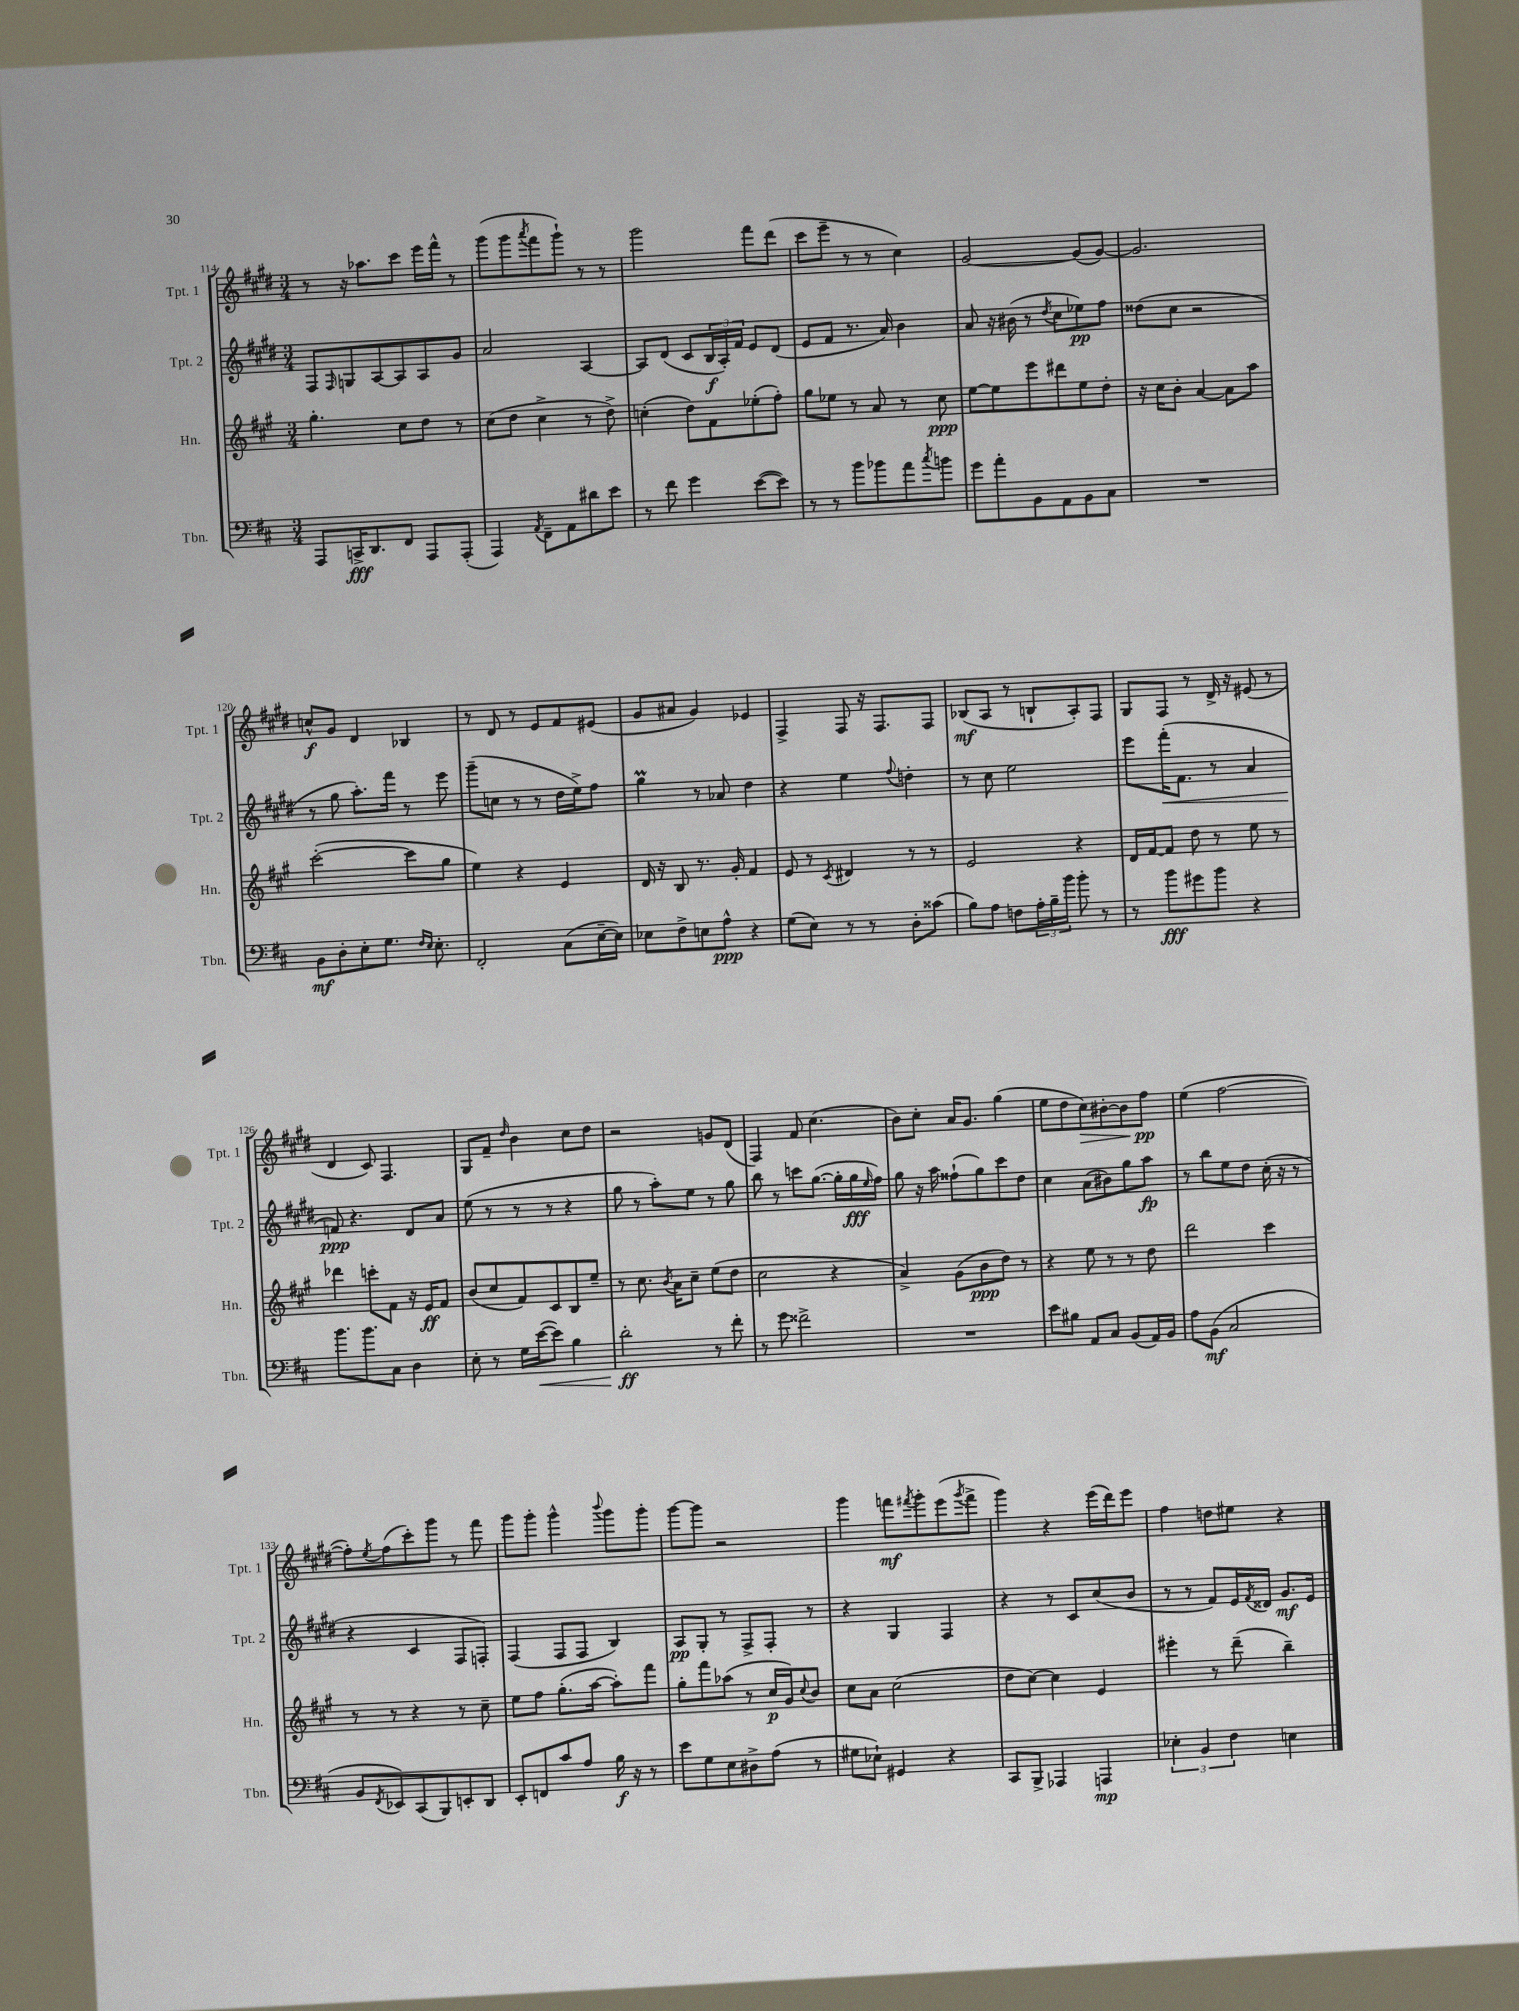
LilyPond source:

<<
\new StaffGroup <<
\new Staff = "s0" \with { instrumentName = "Tpt. 1" shortInstrumentName = "Tpt. 1" } {
    \clef treble \key e \major \numericTimeSignature \time 3/4
    r8 r16 aes''8. cis'''8 e'''16 fis'''16-^ r8 |
    gis'''8( gis'''8 \acciaccatura { a'''8 } fis'''8 gis'''8-!) r8 r8 |
    gis'''2 fis'''8 dis'''8( |
    cis'''8 e'''8-- r8 r8 cis''4) |
    gis'2~ gis'8( gis'8~) |
    gis'2. |
    c''8-^\f gis'8 dis'4 bes4 |
    r8 dis'8 r8 e'8 fis'8 eis'8( |
    gis'8 ais'8 gis'4) ees'4 |
    fis4-> fis8 r16 fis8. fis8 |
    bes8\mf( a8 r8 b8-! a8-.) fis8 |
    gis8 fis8 r8 dis'16-> r16 eis'8( r8 |
    dis'4 cis'8) fis4. |
    gis8 fis'8-- \grace { dis''16 } b'4 cis''8 dis''8 |
    r2 g'8 dis'8( |
    fis4) fis'8 cis''4.( |
    b'8) cis''8-. a'16 gis'8. gis''4( |
    e''8 dis''8 cis''8\>) bis'8~-. bis'8 fis''8\pp\! |
    e''4( fis''2~ |
    fis''8-.) \acciaccatura { e''8 } fis''8( cis'''8-.) gis'''8 r8 fis'''8 |
    gis'''8 gis'''8-. gis'''4-^ \appoggiatura { b'''8 } gis'''8 gis'''8-. |
    gis'''8~ gis'''8 r2 |
    gis'''4 f'''8\mf \acciaccatura { fis'''8 } gis'''8-. e'''8( \acciaccatura { gis'''8 } fis'''8-> |
    gis'''4) r4 e'''16( dis'''16) e'''8 |
    fis''4 d''8 eis''8 r4 \bar "|." |
}
\new Staff = "s1" \with { instrumentName = "Tpt. 2" shortInstrumentName = "Tpt. 2" } {
    \clef treble \key e \major \numericTimeSignature \time 3/4
    fis8 \grace { fis16 } g8 a8~ a8 a8 gis'8 |
    a'2 a4~ |
    a8 dis'8( cis'8 \tuplet 3/2 { b16\f a16-.) fis'16 } e'8 dis'8( |
    e'8 fis'8 r8. a'16) b'4 |
    a'8 r16 bis'16( r8 \acciaccatura { dis''8 } cis''8 ees''8\pp) fis''8 |
    disis''8( cis''8 r2 |
    r8 gis''8 a''8.-.) fis'''16 r8 e'''8 |
    gis'''8--( c''8 r8 r8 dis''16 e''16->) fis''8 |
    gis''4\prall r8 aes'8 dis''4 |
    r4 e''4 \appoggiatura { fis''8 } d''4-. |
    r8 cis''8 e''2 |
    e'''8 fis'''16-.\<( fis'8. r8 a'4 |
    f'8\ppp\!) r4. dis'8 a'8 |
    e''8( r8 r8 r8 r4 |
    gis''8 r8 a''8-.) e''8 r8 gis''8 |
    b''8 r8 c'''8 gis''8.~( gis''16-. gis''16\fff \grace { e''16 } fis''16) |
    gis''8 r16 a''16 fisis''8-!( gis''8) cis'''8 dis''8 |
    cis''4 a'8( bis'8) gis''8 a''8\fp |
    r8 b''8 e''8 dis''8 cis''16-.( r16 r8 |
    r4 cis'4 fis8 f8-.) |
    fis4( fis8 fis8 b4) |
    a8\pp gis8-. r8 fis8-> fis8-. r8 |
    r4 gis4 fis4 |
    r4 r8 cis'8 cis''8( b'8 |
    r8 r8 fis'8) e'16 \acciaccatura { fis'8 } disis'16 gis'8.\mf e'16 \bar "|." |
}
\new Staff = "s2" \with { instrumentName = "Hn." shortInstrumentName = "Hn." } {
    \clef treble \key a \major \numericTimeSignature \time 3/4
    gis''4.-. cis''8 d''8 r8 |
    cis''8( d''8 cis''4-> r8 d''8->) |
    c''4-.( d''8) fis'8 ees''8-.( fis''8-.) |
    gis''8 ees''8 r8 a'8 r8 cis''8\ppp |
    e''8~ e''8 e'''8 dis'''8 e''8 d''8-. |
    r16 cis''16 b'8-. a'4~ a'8 a''8 |
    cis'''2~-.( cis'''8 gis''8 |
    e''4) r4 e'4 |
    d'16 r16 b8 r8. gis'16-. fis'4 |
    e'8 r8 \acciaccatura { cis'8 } dis'4 r8 r8 |
    e'2 r4 |
    d'16 fis'16~ fis'8 d''8 r8 e''8 r8 |
    des'''4 c'''8-. fis'8 r16 e'16\ff fis'8 |
    b'8( cis''8 fis'8) cis'8 b8 e''8-- |
    r8 cis''8. \acciaccatura { b'8 } a'16 cis''8-- e''8( d''8 |
    cis''2 r4 |
    a'4->) gis'8( b'8\ppp d''8) r8 |
    r4 e''8 r8 r8 d''8 |
    d'''2 cis'''4 |
    r8 r8 r4 r8 cis''8-- |
    e''8 fis''8 gis''8.-.( a''16~ a''8-.) fis'''8 |
    gis''8-. fis'''8 aes''8( r8 cis''16\p gis'16) \appoggiatura { cis''8 } b'8 |
    cis''8 a'8 cis''2( |
    d''8 cis''8~) cis''4 e'4 |
    eis'''4-. r8 d'''8--( b''4--) \bar "|." |
}
\new Staff = "s3" \with { instrumentName = "Tbn." shortInstrumentName = "Tbn." } {
    \clef bass \key d \major \numericTimeSignature \time 3/4
    a,,8 c,16->\fff d,8. fis,8 a,,8 a,,8-.( |
    a,,4) \acciaccatura { a,8 } fis,8-- a,8 dis'8 e'8 |
    r8 fis'8 g'4 e'8~( e'8) |
    r8 r8 b'8 bes'8 a'8 \acciaccatura { cis''8 } b'8 |
    g'8 a'8-. b,8 a,8 b,8 cis8 |
    R2. |
    b,8\mf d8-. e8-. g8. \grace { fis16 e16 } e8.-. |
    fis,2-. cis8( e16~-- e16) |
    ees8 fis8-> e8 a8-^\ppp r4 |
    g8( e8) r8 r8 d8-. cisis'8( |
    b8) a8 f8 \tuplet 3/2 { a16-. b16-- b'16 } b'8-. r8 |
    r8 b'8\fff gis'8 b'8 r4 |
    b'8. b'8. cis8 d4 |
    e8-. r8 g16 e'16~\<( e'8) b4 |
    d'2-.\ff\! r8 fis'8-. |
    r8 g'8 fisis'2-> |
    R2. |
    e'8 bis8 a,8 cis8 b,8( a,16) b,16 |
    a8 b,8\mf( cis2 |
    b,8 \acciaccatura { fis,8 } ees,8) cis,8( b,,8) e,8-. d,8 |
    e,8-. f,8 cis'8 a8 b16\f r16 r8 |
    e'8 g8 e8 dis8-> a8( r8 |
    gis8 ees8-!) gis,4 r4 |
    cis,8 b,,8-> aes,,4 a,,4\mp |
    \tuplet 3/2 { ees4-. b,4 fis4 } e4 \bar "|." |
}
>>
>>
\layout { \context { \Score currentBarNumber = #114 } }
